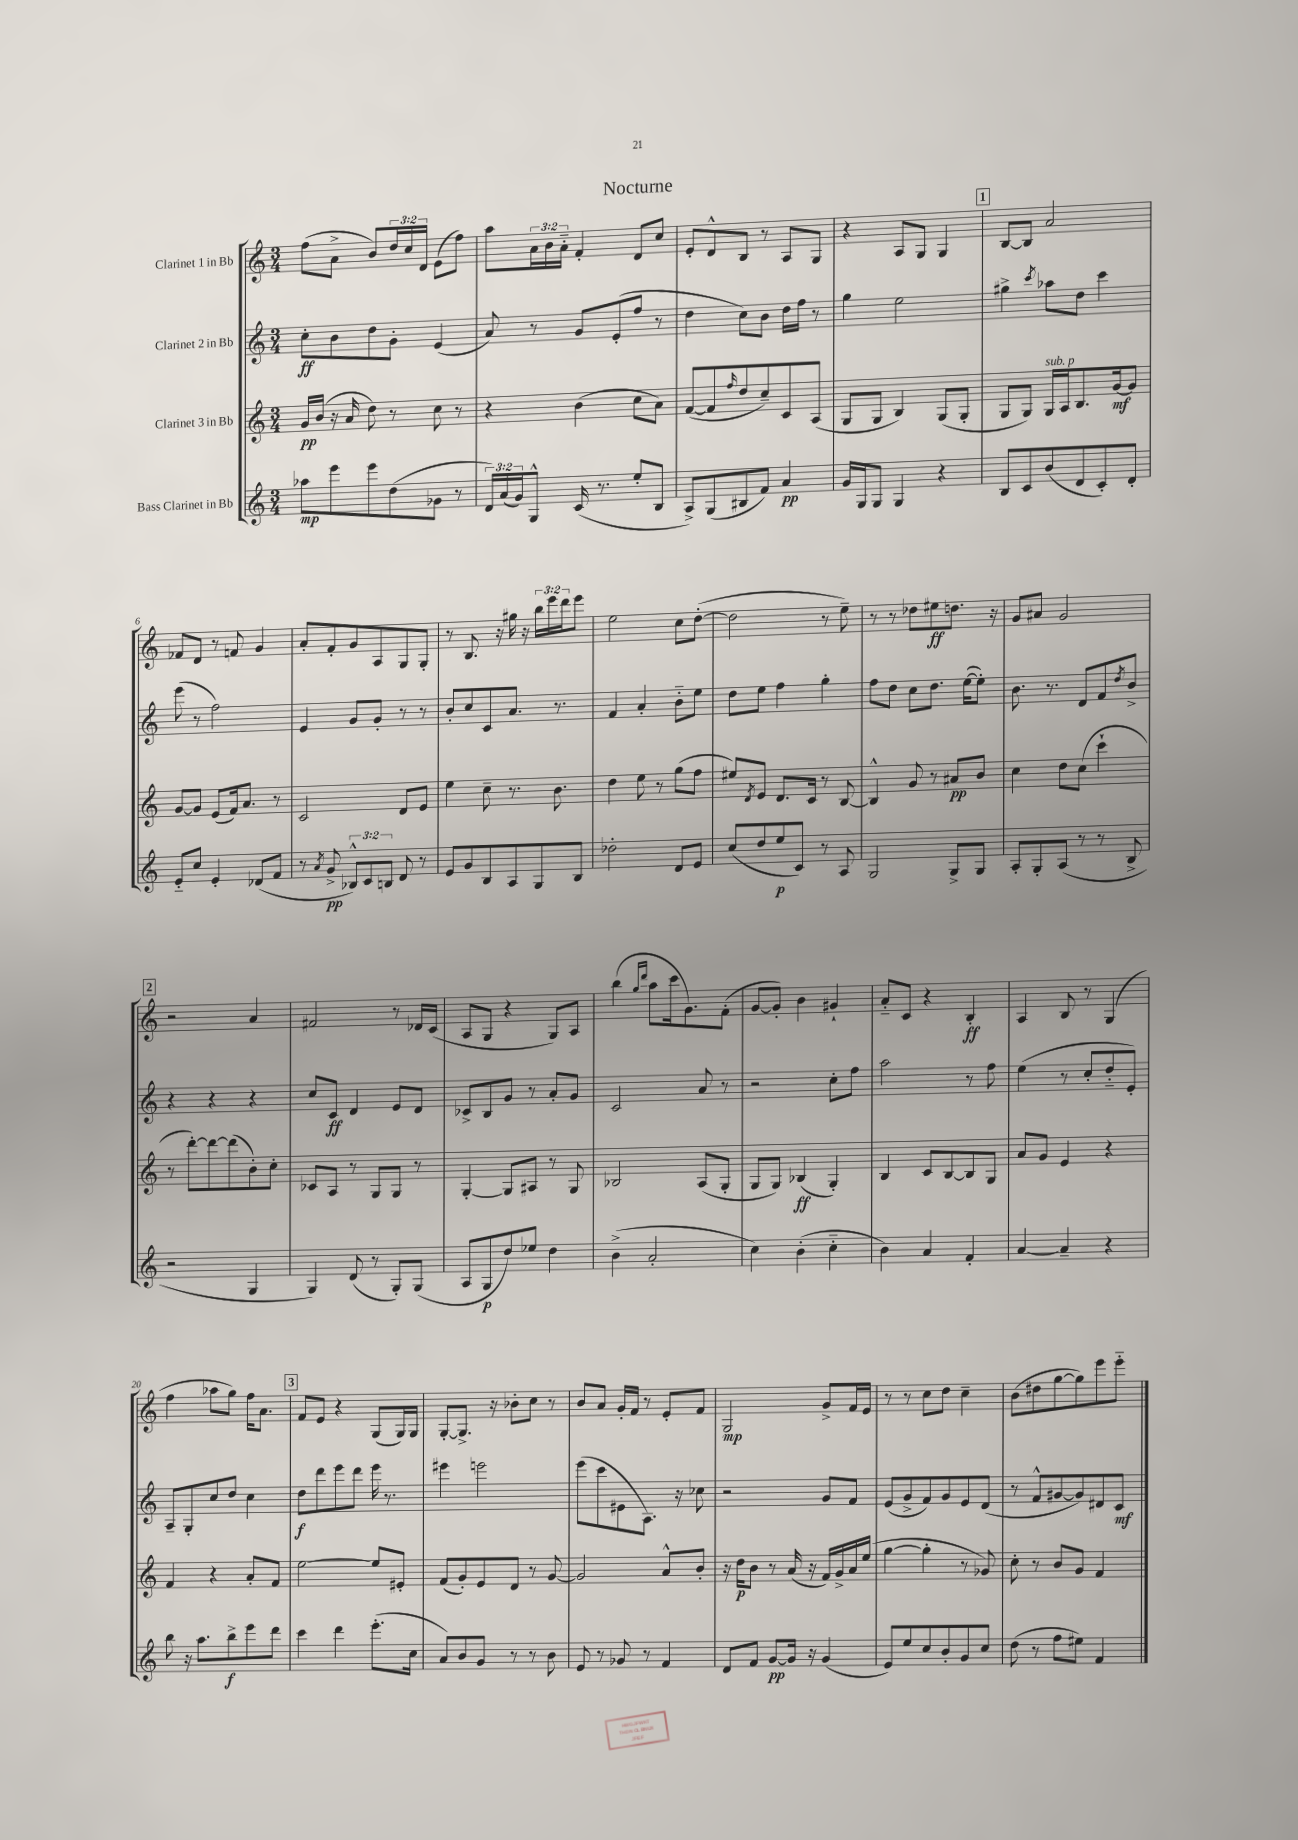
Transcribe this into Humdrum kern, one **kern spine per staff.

**kern	**kern	**kern	**kern
*staff4	*staff3	*staff2	*staff1
*clefG2	*clefG2	*clefG2	*clefG2
*k[]	*k[]	*k[]	*k[]
*M3/4	*M3/4	*M3/4	*M3/4
8aa-\L	16g/LL	8cc'\L	(8ff\L
.	(16b/JJ	.	.
8eee\	16r	8b\	8a^\J
.	16a/	.	.
8eee\	8dd\)	8dd\	8b/L)
(8dd\	8r	8g'\J	24dd/L
.	.	.	24cc/
.	.	.	24d/JJ
8g-\J	8cc\	(4e/	(8e\L
8r	8r	.	8ff\J)
=	=	=	=
24d/LL)	4r	8a/)	8aa\L
(24a/	.	.	.
24g/J)	.	.	.
8G^^/J	.	8r	24a\L
.	.	.	24b\
.	.	.	24a'~\JJ
(16c/	(4b\	8g/L	4f'/
8.r	.	.	.
.	.	(8e'/	.
8ee'/L	8cc\L	8ff/J	8d/L
8B/J	8a\J)	8r	8cc/J
=	=	=	=
8A^/L)	([8f/L	4dd\	8e'/L
(8G/	8f/]	.	8d^^/
.	16qqff/	.	.
8B#/	8dd/	8cc\L)	8B/J
8f/J)	8cc~/)	8b\J	8r
4a/	8c/	16dd\LL	8A/L
.	.	16ff\JJ	.
.	(8A/J	8r	8G/J
=	=	=	=
16g/LL	8G/L	4gg\	4r
16G/J	.	.	.
8G/J	8G/J	.	.
4G/	4B/)	2ee\	8A/L
.	.	.	8G/J
4r	(8G/L	.	4G/
.	8G'/J	.	.
=	=	=	=
8B/L	8G/L	4gg#^\	[8B/L
8c/	8G/J)	.	8B/]J
.	.	8qccc/	.
(8b/	16G/LL	8aa-\L	2a/
.	16A/J	.	.
8d/	8.B/	8dd\J	.
8c'/)	.	4ccc\	.
.	[16g/k	.	.
8d'/J	8g/]J	.	.
=	=	=	=
8e'~/L	[8g/L	(8eee\	8f-/L
8cc/J	8g/]J	8r	8d/J
4e'/	(8e/L	2ff\)	8r
.	16f/k)	.	8f/
.	8.a/J	.	.
(8d-/L	.	.	4g/
8f/J	8r	.	.
=	=	=	=
8r	2c/	4e/	8a'/L
8qa/	.	.	.
8g^/	.	.	8f'/
12B-^^/L)	.	8g/L	8g/
12c/	.	.	.
.	.	8g'/J	8A/
12B/J	.	.	.
8d/	8d/L	8r	8G/
8r	8e/J	8r	8G'/J
=	=	=	=
8e/L	4ee\	8b'/L	8r
8g/	.	8cc/	8.B/
8B/	8cc~\	8c/	.
.	.	.	16r
8A/	8.r	8.a/J	16gg#\
.	.	.	16r
8G/	.	.	24bb\LL
.	.	.	24eee\
.	8.b\	8.r	.
.	.	.	24ddd\J
8B/J	.	.	8eee\J
=	=	=	=
2dd-'\	4dd\	4f/	2ee\
.	8ee\	4a'/	.
.	8r	.	.
8d/L	(8gg\L	8b'~\L	8cc\L
8e/J	8ff\J	8ee\J	([8dd'\J
=	=	=	=
(8cc/L	8ee#/L)	8dd\L	2dd\]
.	8qd/	.	.
8dd/	8e/J	8ee\J	.
8ee/	8.d/L	4ff\	.
8c/J)	.	.	.
.	16c/Jk	.	.
8r	8r	4gg'\	8r
8A/	[8B/	.	8ee~\)
=	=	=	=
2G/	4B^^/]	8ff\L	8r
.	.	8dd\J	8r
.	8g/	8cc\L	8dd-\L
.	8r	8.dd\J	8ee#\
8G^/L	8a#/L	.	8.dd\J
.	.	([16ee\LK	.
8G/J	8b/J	8ee'\]J)	.
.	.	.	16r
=	=	=	=
8A'/L	4cc\	8.b\	8g/L
8G'/	.	.	8a#/J
.	.	8.r	.
(8A/J	8dd\L	.	2g/
8r	(8cc\J	8d/L	.
8r	4ccc`\	8f/	.
.	.	8qdd/	.
8B^/	.	8b^/J	.
=	=	=	=
2r	8r	4r	2r
.	[8ddd'\L)	.	.
.	8ddd\_	4r	.
.	(8ddd\]	.	.
4G/	8b'\)	4r	4a/
.	8cc'\J	.	.
=	=	=	=
4G/)	8c-/L	8cc/L	2f#/
.	8A/J	8c/J	.
(8d/	8r	4d/	.
8r	8G/L	.	.
8G'/L)	8G/J	8e/L	8r
(8G/J	8r	8d/J	16d-/LL
.	.	.	(16c/JJ
=	=	=	=
8A/L	[4G'/	8c-^/L	8A/L
8G/	.	8B/	8G/J
8dd/)	8G/]L	8g/J	4r
8ee-/J	8A#/J	8r	.
4dd\	8r	8a'/L	8G/L)
.	8G/	8g/J	8A/J
=	=	=	=
(4b^\	2B-/	2c/	(4bb\
.	.	.	16qqgg/LL
.	.	.	16qqddd/JJ
2a'/	.	.	8aa\L
.	.	.	16ccc\k
.	.	.	8.g\)
.	(8A/L	8a/	.
.	8G'/J	8r	(8f'\J
=	=	=	=
4cc\)	8G/L	2r	[8g/L
.	8G/J)	.	8g'/]J)
(4b'\	(4B-/	.	4b\
4cc'~\	4G'/)	8cc'\L	4g#`/
.	.	8ff\J	.
=	=	=	=
4b\)	4B/	2aa\	8a'~/L
.	.	.	8c/J
4a/	8c/L	.	4r
.	[8B/	.	.
4f'/	8B/]	8r	4B'/
.	8G/J	8ff\	.
=	=	=	=
[4a/	8a/L	(4ee\	4A/
.	8g/J	.	.
4a~/]	4e/	8r	8B/
.	.	8cc'/L	8r
4r	4r	8dd'~/	(4G/
.	.	8e'/J)	.
=	=	=	=
8bb\	4f/	8A~/L	4ff\
16r	.	8G'/	.
8.aa\L	.	.	.
.	4r	8cc/	8aa-\L
8bb^\	.	8dd/J	8gg\J)
8eee\	8a'/L	4cc\	16ff\LK
.	.	.	8.a\J
8ddd\J	8f/J	.	.
=	=	=	=
4ccc\	[2ee\	8dd\L	8f/L
.	.	8ddd\	8e/J
4ddd\	.	8eee\	4r
.	.	8ddd\J	.
(8.eee'\L	8ee/]L	16eee\	(8G/L
.	.	8.r	.
.	8e#'/J	.	16G/L)
16cc\Jk	.	.	16G/JJ
=	=	=	=
8a/L)	(8f/L	4eee#\	[8G'/L
8b/	8g'/)	.	8.G^/]J
8g/J	8e/	2eee\	.
.	.	.	16r
8r	8d/J	.	8b-'\L
8r	8r	.	8cc\J
8b\	[8g/	.	8r
=	=	=	=
8e/	2g/]	(8eee\L	8b/L
8r	.	8ccc\	8a/J
8g-/	.	8e#\	16g'/LL
.	.	.	16f/JJ
8r	.	8.A\J)	8r
4f/	8a^^/L	.	8e'/L
.	.	16r	.
.	8b'/J	8cc-\	8f/J
=	=	=	=
8d/L	16r	2r	2G/
.	16dd\LK	.	.
8f/J	8b\J	.	.
[8g/L	8r	.	.
16g/]Jk	(16a/	.	.
16r	16r	.	.
(4g/	16f/LL)	8g/L	8g^/L
.	16g^/	.	.
.	16a/	8f/J	16f/L
.	(16ee/JJ	.	16e/JJ
=	=	=	=
8e/L)	[4gg\	(8e/L	8r
8ee/	.	8g^/	8r
8cc/	4gg'\]	8f/)	8cc\L
8b'/	.	8g/	8dd\J
8g/	8r	8e/	4cc~\
8cc/J	8g-/)	(8d/J	.
=	=	=	=
(8dd\	8cc'\	8r	(8b\L
8r	8r	8f^^/L	8dd#\
8ff\L	8b/L	[8g#/	[8gg\
8ee#\J)	8g/J	8g#/])	8gg\])
4f/	4f/	8d#/	8eee\
.	.	8c/J	8eee'~\J
==	==	==	==
*-	*-	*-	*-
